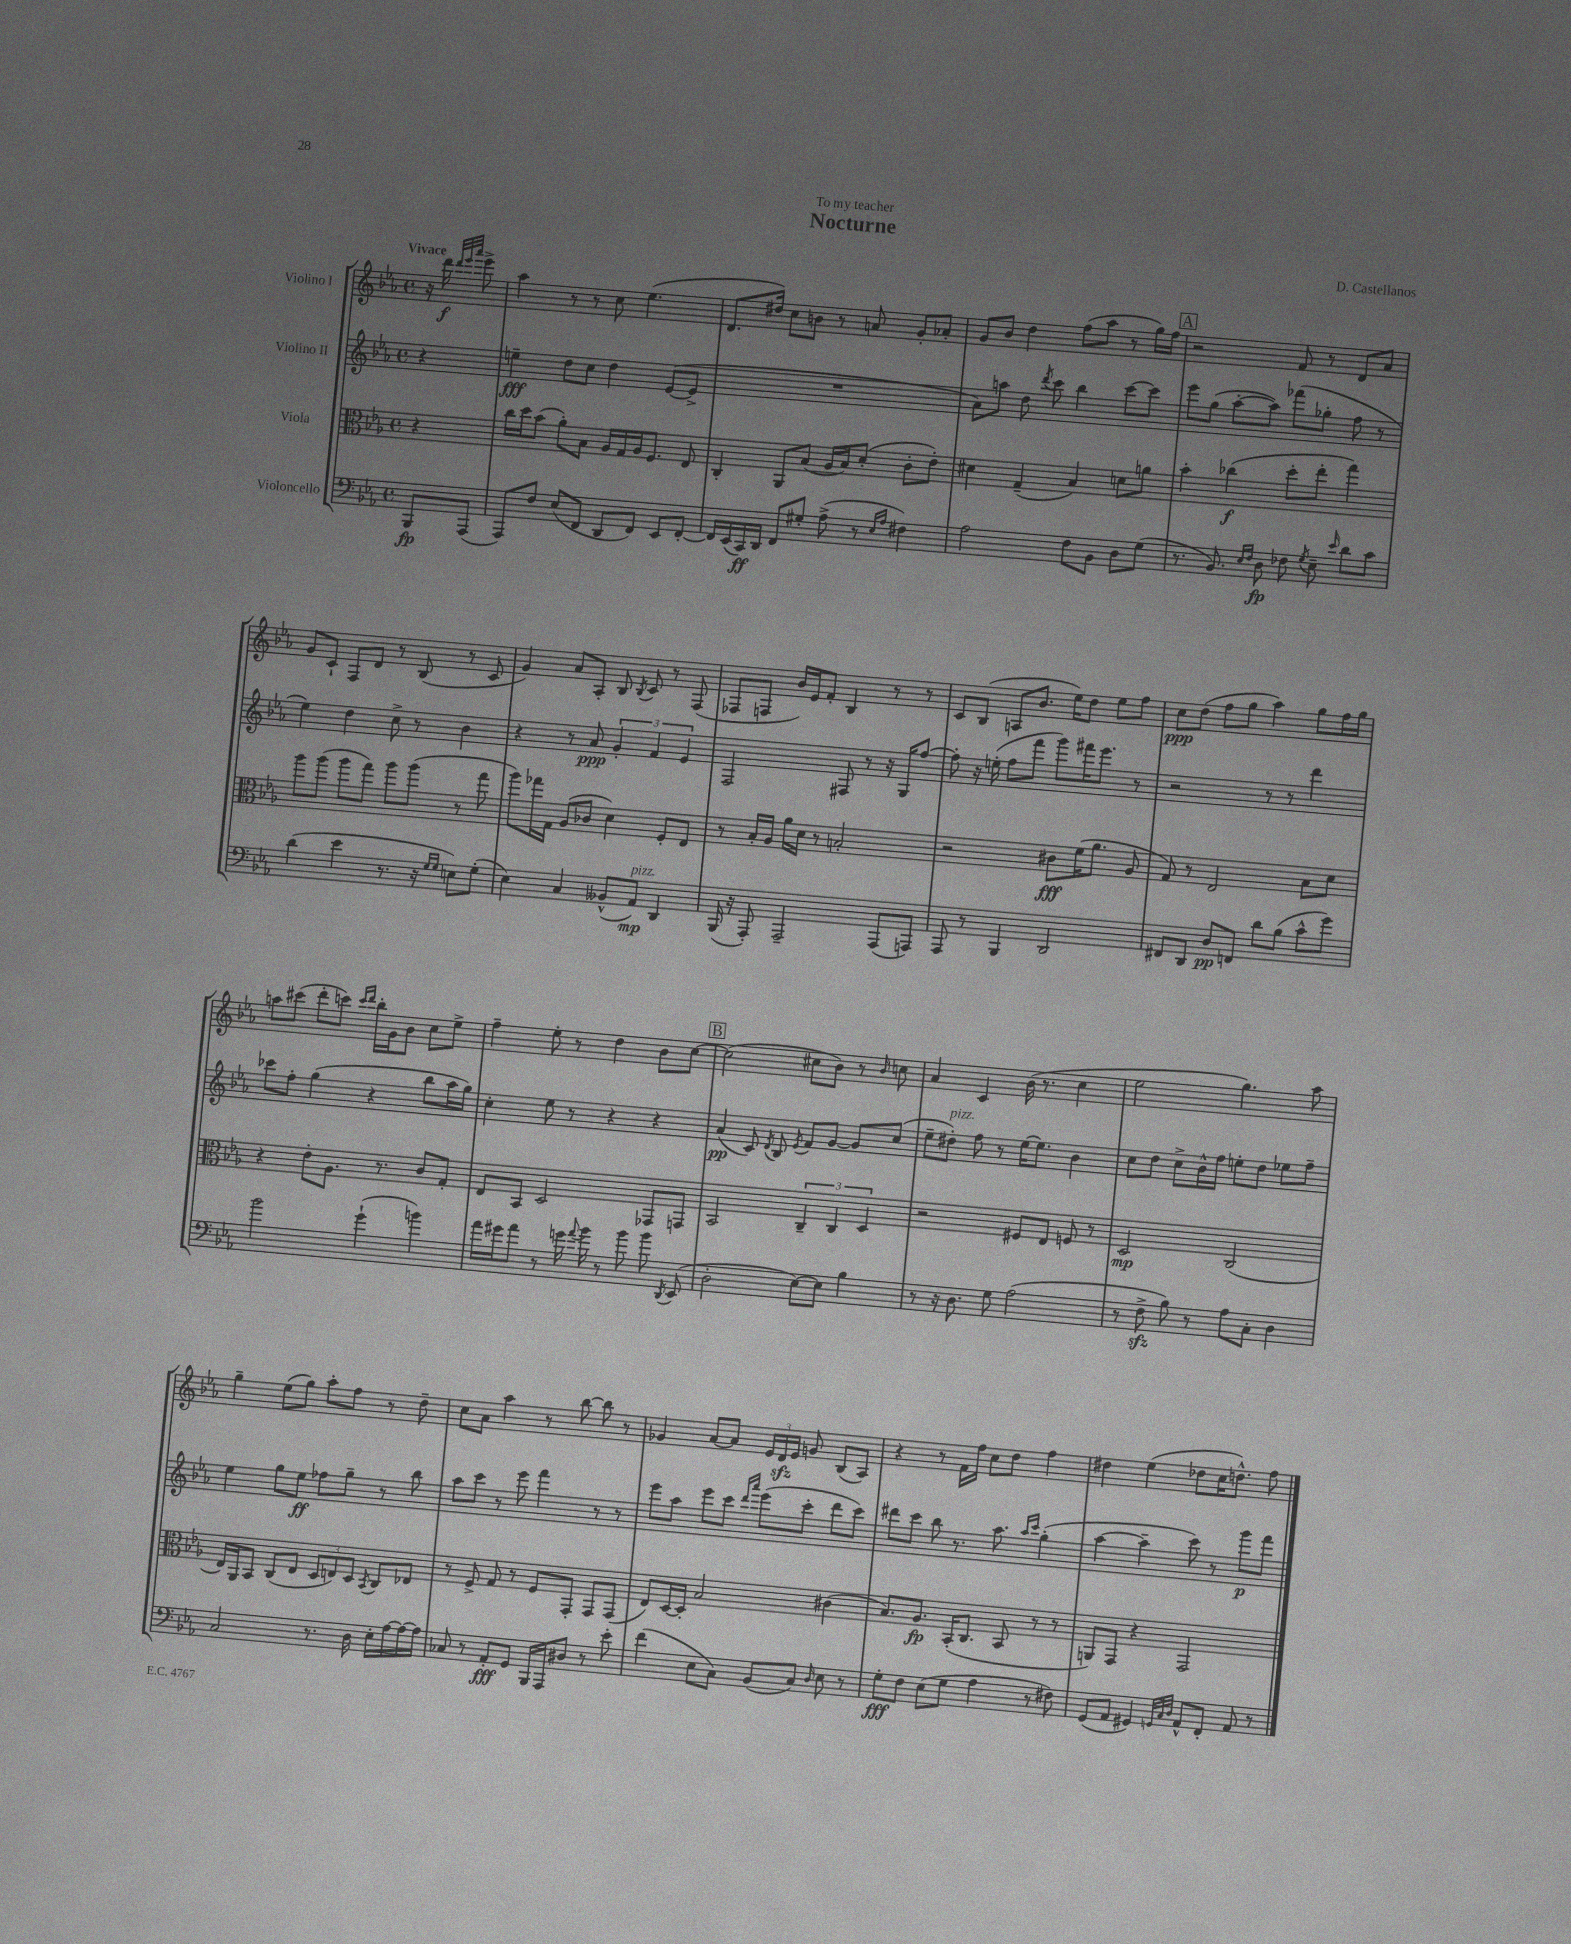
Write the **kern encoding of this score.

**kern	**dynam	**kern	**dynam	**kern	**dynam	**kern	**dynam
*part4	*part4	*part3	*part3	*part2	*part2	*part1	*part1
*staff4	*staff4	*staff3	*staff3	*staff2	*staff2	*staff1	*staff1
*I"Violoncello	*	*I"Viola	*	*I"Violino II	*	*I"Violino I	*
*clefF4	*	*clefC3	*	*clefG2	*	*clefG2	*
*k[b-e-a-]	*	*k[b-e-a-]	*	*k[b-e-a-]	*	*k[b-e-a-]	*
*M4/4	*	*M4/4	*	*M4/4	*	*M4/4	*
*met(c)	*	*met(c)	*	*met(c)	*	*met(c)	*
=	=	=	=	=	=	=	=
!	!	!	!	!	!	!LO:TX:a:B:t=Vivace	!
8BBB-/L	fp	4r	.	4r	.	16r	.
.	.	.	.	.	.	16ddd\	f
.	.	.	.	.	.	32qqddd/LLL	.
.	.	.	.	.	.	32qqeee-/	.
.	.	.	.	.	.	32qqaaa-/JJJ	.
(8AAA-/J	.	.	.	.	.	8eee-^\	.
=1	=1	=1	=1	=1	=1	=1	=1
8AAA-/L)	.	16cc\LL	.	4een~\	fff	4aa-\	.
.	.	16dd\J	.	.	.	.	.
8F/J	.	(8b-\J	.	.	.	.	.
(8E-/L	.	8a-'\L)	.	8dd\L	.	8r	.
8FF/J	.	8B-\J	.	8cc\J	.	8r	.
8DD/L	.	16A-/LL	.	4dd\	.	8cc\	.
.	.	16G/	.	.	.	.	.
8FF/J)	.	16A-/J	.	.	.	(4.ee-\	.
.	.	8.F/J	.	.	.	.	.
8EE-/L	.	.	.	([8e-/L	.	.	.
[8FF'/J	.	8E-/	.	8e-^/J]	.	.	.
=2	=2	=2	=2	=2	=2	=2	=2
16FF/LL]	.	4C'/	.	1r	.	8.d/L	.
(16EE-/	.	.	.	.	.	.	.
16CC/)	ff	.	.	.	.	.	.
16DD/JJ	.	.	.	.	.	16dd#X/Jk)	.
8FF/L	.	8AA-/L	.	.	.	8cc\L	.
8G#X'/J	.	(8B-/J	.	.	.	8bn\J	.
(8A-^\	.	16A-/LL	.	.	.	8r	.
.	.	16B-/J)	.	.	.	.	.
8r	.	(8d'/J	.	.	.	8an/	.
16qqE-/LL	.	.	.	.	.	.	.
16qqA-/JJ	.	.	.	.	.	.	.
4F#X\)	.	8c'\L	.	.	.	8g'/L	.
.	.	8e-'\J)	.	.	.	8a-X'/J	.
=3	=3	=3	=3	=3	=3	=3	=3
2A-\	.	4d#X\	.	8a-\L)	.	8g/L	.
.	.	.	.	8aan\J	.	8b-/J	.
.	.	(4G~/	.	8dd\	.	4dd\	.
.	.	.	.	8qddd/	.	.	.
.	.	.	.	8ccc\	.	.	.
8F\L	.	4B-/)	.	4bb-\	.	(8ff\L	.
8BB-\J	.	.	.	.	.	8aa-\J	.
8D\L	.	8dn\L	.	[8ccc\L	.	8r	.
(8G\J	.	8an\J	.	8ccc\J]	.	16gg\LL)	.
.	.	.	.	.	.	16ff\JJ	.
!!LO:REH:place=s1:t=A
=4	=4	=4	=4	=4	=4	=4	=4
8.r	.	4b-'\	.	8eee-\L	.	2r	.
.	.	.	.	(8gg\J	.	.	.
8.BB-/)	.	.	.	.	.	.	.
.	.	(4cc-X\	f	[8aa-'\L	.	.	.
16qqE-/LL	.	.	.	.	.	.	.
16qqF/JJ	.	.	.	.	.	.	.
8D\	fp	.	.	8aa-\J])	.	.	.
8F-X\	.	8dd'\L	.	(8fff-X\L	.	8f/	.
8qG/	.	.	.	.	.	.	.
8E-~\	.	8ee-'\J	.	8gg-X'\J	.	8r	.
16qqe-/	.	.	.	.	.	.	.
8d\L	.	4gg\)	.	8ff\	.	8d/L	.
8c\J	.	.	.	8r	.	8a-/J	.
!!LO:LB:g=z
=5	=5	=5	=5	=5	=5	=5	=5
(4d\	.	8aa-\L	.	4ee-\)	.	8g/L	.
.	.	(8aa-\J	.	.	.	8c`/J	.
4e-\	.	8aa-\L	.	4dd\	.	8F/L	.
.	.	8gg\J)	.	.	.	8d/J	.
8.r	.	8aa-\L	.	8cc^\	.	8r	.
.	.	(8aa-\J	.	8r	.	(8B-/	.
16r	.	.	.	.	.	.	.
16qqG/LL	.	.	.	.	.	.	.
16qqG/JJ	.	.	.	.	.	.	.
8En\L)	.	8r	.	4b-\	.	8r	.
(8G'\J	.	8gg\	.	.	.	8c/	.
=6	=6	=6	=6	=6	=6	=6	=6
4E-\)	.	8aa-\L)	.	4r	.	4g/)	.
.	.	16gg-X\L	.	.	.	.	.
.	.	16G\JJ	.	.	.	.	.
4C/	.	(8A-/L	.	8r	.	8a-/L	.
.	.	8c-X/J	.	8a-/	ppp	8A-'/J	.
(8BB--X^^/L	.	4d\)	.	6g'/	.	8B-/	.
.	.	.	.	.	.	8qB-/	.
!LO:TX:a:i:t=pizz.	!	!	!	!	!	!	!
8AA-/J)	mp	.	.	.	.	8c/	.
.	.	.	.	6f/	.	.	.
4DD/	.	8F'/L	.	.	.	8r	.
.	.	.	.	6e-/	.	.	.
.	.	8E-/J	.	.	.	(8F/	.
=7	=7	=7	=7	=7	=7	=7	=7
(16BBB-/	.	8r	.	2F/	.	8F-X/L	.
16r	.	.	.	.	.	.	.
8AAA-'/)	.	16B-'/LL	.	.	.	8Fn/J	.
.	.	16A-/JJ	.	.	.	.	.
2AAA-~/	.	16a-\LL	.	.	.	16b-/LL)	.
.	.	16d\JJ	.	.	.	16e-/J	.
.	.	8r	.	.	.	8f'/J	.
.	.	2Bn'/	.	8F#X/	.	4B-/	.
.	.	.	.	8r	.	.	.
(8AAA-/L	.	.	.	16r	.	8r	.
.	.	.	.	16G/KL	.	.	.
8AAAn/J)	.	.	.	[8ff/J	.	8r	.
=8	=8	=8	=8	=8	=8	=8	=8
8AAA-/	.	2r	.	8ff'\]	.	8c/L	.
8r	.	.	.	16r	.	(8B-/J	.
.	.	.	.	(16een'\	.	.	.
4BBB-/	.	.	.	8ff\L	.	8An/L	.
.	.	.	.	8fff\J	.	8.b-/J	.
2DD/	.	8c#X\L	fff	8ggg\L)	.	.	.
.	.	.	.	.	.	16ee-\KL)	.
.	.	(16f\K	.	16fff#X\K	.	8dd\J	.
.	.	8.a-\J	.	8.eee-\J	.	.	.
.	.	.	.	.	.	8ee-\L	.
.	.	8A-/	.	8r	.	8ff\J	.
=9	=9	=9	=9	=9	=9	=9	=9
8FF#X/L	.	8G/)	.	2r	.	8cc\L	ppp
8DD/J	.	8r	.	.	.	(8dd\J	.
8D/L	pp	2E-/	.	.	.	8ff\L	.
8FFn/J	.	.	.	.	.	8gg\J	.
8d\L	.	.	.	8r	.	4aa-\)	.
(8B-\J	.	.	.	8r	.	.	.
8c^^\L	.	8B-\L	.	4ddd\	.	8gg\L	.
8g\J)	.	8d\J	.	.	.	16ff\L	.
.	.	.	.	.	.	16gg\JJ	.
!!LO:LB:g=z
=10	=10	=10	=10	=10	=10	=10	=10
2b-\	.	4r	.	8ccc-X\L	.	8aan\L	.
.	.	.	.	8ff'\J	.	(8ccc#X\J	.
.	.	8e-'\L	.	(4gg\	.	8ddd'\L	.
.	.	8.A-\J	.	.	.	8cccn\J)	.
.	.	.	.	.	.	16qqccc/LL	.
.	.	.	.	.	.	16qqddd/JJ	.
(4g`\	.	.	.	4r	.	16bb-'\LL	.
.	.	8.r	.	.	.	16g\J	.
.	.	.	.	.	.	8b-\J	.
4bn\)	.	8c/L	.	8bb-\L	.	8cc\L	.
.	.	8G'/J	.	16aa-\L	.	8ee-^\J	.
.	.	.	.	16gg\JJ)	.	.	.
=11	=11	=11	=11	=11	=11	=11	=11
16a-\LL	.	8E-/L	.	4cc'\	.	4ff~\	.
16g#X\J	.	.	.	.	.	.	.
8a-\J	.	8BB-/J	.	.	.	.	.
8r	.	2D/	.	8ee-\	.	8ee-'\	.
16gn\	.	.	.	8r	.	8r	.
8qqa-/	.	.	.	.	.	.	.
16b-\	.	.	.	.	.	.	.
8r	.	.	.	4r	.	4dd\	.
8b-\	.	.	.	.	.	.	.
8b-\	.	8GG-X/L	.	4r	.	8b-\L	.
8qDD/	.	.	.	.	.	.	.
(8EE-/	.	8GGn/J	.	.	.	[8cc\J	.
!!LO:REH:place=s1:t=B
=12	=12	=12	=12	=12	=12	=12	=12
2D'\	.	2BB-/	.	(4a-/	pp	(2cc\]	.
.	.	.	.	8c/)	.	.	.
.	.	.	.	8qd/	.	.	.
.	.	.	.	8B-/	.	.	.
.	.	.	.	8qe-/	.	.	.
[8E-\L)	.	6C~/	.	8f/L	.	8cc#X\L	.
8E-\J]	.	.	.	[8g/J	.	8b-\J)	.
.	.	6C/	.	.	.	.	.
4B-\	.	.	.	8g/L]	.	8r	.
.	.	6D/	.	.	.	.	.
.	.	.	.	.	.	16qqb-/	.
.	.	.	.	(8cc/J	.	8ccn\	.
=13	=13	=13	=13	=13	=13	=13	=13
8r	.	2r	.	8ee-~\L	.	4a-/	.
!	!	!	!	!LO:TX:a:i:t=pizz.	!	!	!
16r	.	.	.	8dd#X'\J)	.	.	.
8.D\	.	.	.	.	.	.	.
.	.	.	.	8ff\	.	4c/	.
8G\	.	.	.	8r	.	.	.
(2A-\	.	8F#X/L	.	[16ee-\KL	.	(16b-\	.
.	.	.	.	8.ee-\J]	.	8.r	.
.	.	8E-/J	.	.	.	.	.
.	.	8Fn/	.	4b-\	.	4cc\	.
.	.	8r	.	.	.	.	.
=14	=14	=14	=14	=14	=14	=14	=14
8r	.	2D/	mp	8cc\L	.	2ee-\	.
8Fzz^\	.	.	.	8dd\J	.	.	.
8B-\)	.	.	.	8cc^\L	.	.	.
8r	.	.	.	16b-^^\L	.	.	.
.	.	.	.	16ff\JJ	.	.	.
8A-\L	.	(2C/	.	8een'\L	.	4.gg\)	.
8C'\J	.	.	.	8dd\J	.	.	.
4D\	.	.	.	8ee-X\L	.	.	.
.	.	.	.	8ff~\J	.	8aa-\	.
!!LO:LB:g=z
=15	=15	=15	=15	=15	=15	=15	=15
2C/	.	16E-/LL)	.	4ee-\	.	4gg~\	.
.	.	16AA-/J	.	.	.	.	.
.	.	8BB-/J	.	.	.	.	.
.	.	(8C/L	.	8gg\L	.	(8ee-\L	.
.	.	8E-/J	.	8ee-\J	ff	8gg\J)	.
8.r	.	12D/L	.	8ff-X\L	.	8aa-'\L	.
.	.	12En/)	.	.	.	.	.
.	.	.	.	8gg~\J	.	8ff\J	.
.	.	12D/J	.	.	.	.	.
16D\	.	.	.	.	.	.	.
.	.	8qBB-/	.	.	.	.	.
16E-'\LL	.	8C/L	.	8r	.	8r	.
[16A-\	.	.	.	.	.	.	.
16A-\_	.	8E-X/J	.	8bb-\	.	8dd~\	.
16A-\JJ]	.	.	.	.	.	.	.
=16	=16	=16	=16	=16	=16	=16	=16
8C-X/	.	8r	.	8aa-\L	.	8cc\L	.
8r	.	8F^/	.	8ccc\J	.	8a-\J	.
8AA-'/L	fff	8G/	.	8r	.	4aa-\	.
8GG/J	.	8r	.	8eee-\	.	.	.
16BBB-/LL	.	8F/L	.	4fff\	.	8r	.
16AAA-/J	.	.	.	.	.	.	.
8D#X/J	.	8GG'/J	.	.	.	[8bb-\	.
8r	.	8GG/L	.	8r	.	8bb-\]	.
8e-'\	.	(8GG/J	.	8r	.	8r	.
=17	=17	=17	=17	=17	=17	=17	=17
(4f\	.	8E-/L)	.	8eee-\L	.	4g-X/	.
.	.	[16D/L	.	8aa-\J	.	.	.
.	.	16D'/JJ]	.	.	.	.	.
8E-\L	.	2B-/	.	8eee-\L	.	[8a-/L	.
8C\J)	.	.	.	8ccc\J	.	8a-/J]	.
.	.	.	.	16qqddd/LL	.	.	.
.	.	.	.	16qqaaa-/JJ	.	.	.
(8BB-/L	.	.	.	(8eee-\L	.	24e-/LL	.
.	.	.	.	.	.	24dzz/	.
.	.	.	.	.	.	24e-/JJ	.
8C/J)	.	.	.	8ccc'\J	.	8gn/	.
16qqD/	.	.	.	.	.	.	.
8E-\	.	(4c#X\	.	8ddd\L	.	(8B-/L	.
8r	.	.	.	8ccc\J)	.	8A-/J)	.
=18	=18	=18	=18	=18	=18	=18	=18
8G'\L	fff	8.B-/L)	.	8ddd#X\L	.	4r	.
8F\J	.	.	.	8ccc\J	.	.	.
.	.	8.A-/J	fp	.	.	.	.
(8E-\L	.	.	.	8bb-\	.	8r	.
8G\J	.	(16BB-'/KL	.	8.r	.	16f\LL	.
.	.	8.C/J	.	.	.	16ff\JJ	.
4A-\	.	.	.	.	.	8cc\L	.
.	.	.	.	8.aa-\	.	.	.
.	.	8BB-/	.	.	.	8dd\J	.
.	.	.	.	16qqaa-/LL	.	.	.
.	.	.	.	16qqccc/JJ	.	.	.
8r	.	8r	.	(4gg'\	.	4ff\	.
8F#X\)	.	8r	.	.	.	.	.
=19	=19	=19	=19	=19	=19	=19	=19
(8GG/L	.	8AAn/L)	.	[4aa-\	.	4dd#X\	.
8AA-/J	.	8GG/J	.	.	.	.	.
4GG#X/)	.	4r	.	4aa-~\]	.	(4ee-\	.
32qqGGn/LLL	.	.	.	.	.	.	.
32qqC/	.	.	.	.	.	.	.
32qqD/JJJ	.	.	.	.	.	.	.
8AA-^^/L	.	2GG/	.	8ccc\)	.	8dd-X\L	.
8FF'/J	.	.	.	8r	.	16cc\K	.
.	.	.	.	.	.	8.ddn^^\J)	.
8AA-/	.	.	.	8ggg\L	p	.	.
8r	.	.	.	8fff\J	.	8ff\	.
==	==	==	==	==	==	==	==
*-	*-	*-	*-	*-	*-	*-	*-
